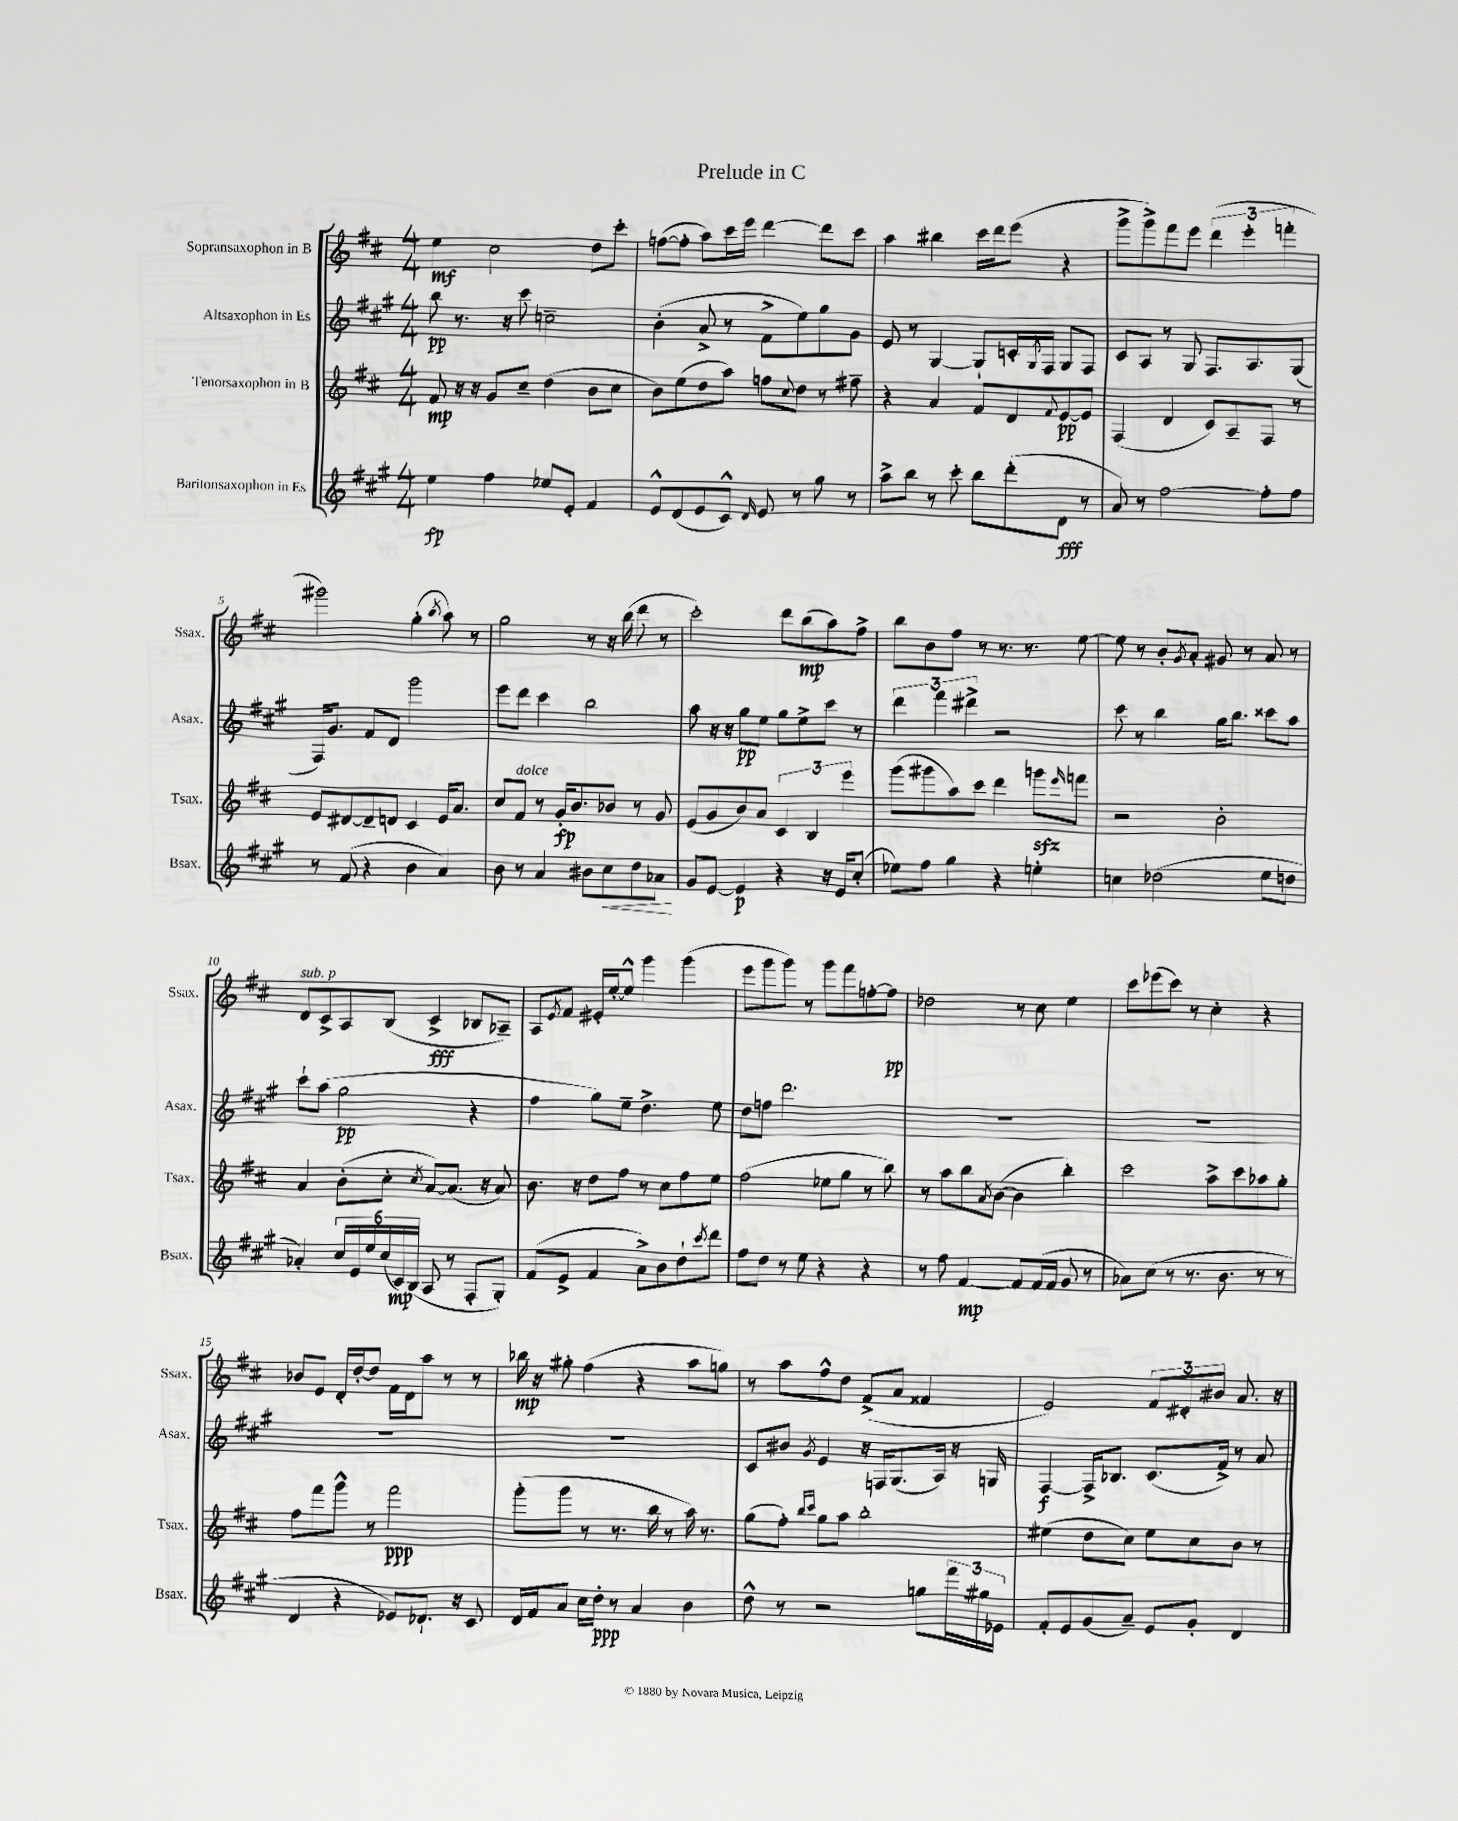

**kern	**dynam	**kern	**dynam	**kern	**dynam	**kern	**dynam
*part4	*part4	*part3	*part3	*part2	*part2	*part1	*part1
*staff4	*staff4	*staff3	*staff3	*staff2	*staff2	*staff1	*staff1
*I"Baritonsaxophon in Es	*	*I"Tenorsaxophon in B	*	*I"Altsaxophon in Es	*	*I"Sopransaxophon in B	*
*I'Bsax.	*	*I'Tsax.	*	*I'Asax.	*	*I'Ssax.	*
*clefG2	*	*clefG2	*	*clefG2	*	*clefG2	*
*k[f#c#g#]	*	*k[f#c#]	*	*k[f#c#g#]	*	*k[f#c#]	*
*M4/4	*	*M4/4	*	*M4/4	*	*M4/4	*
=1	=1	=1	=1	=1	=1	=1	=1
4ee\	fp	8f#/	mp	8bb\	pp	4ee\	mf
.	.	16r	.	8.r	.	.	.
.	.	16r	.	.	.	.	.
4ff#\	.	8g/L	.	.	.	2cc#\	.
.	.	.	.	16r	.	.	.
.	.	8cc#~/J	.	8ccc#\	.	.	.
8ee-X/L	.	(4dd\	.	2ccn~\	.	.	.
8e'/J	.	.	.	.	.	.	.
4f#/	.	8b\L	.	.	.	8dd\L	.
.	.	8cc#\J	.	.	.	8ccc#'\J	.
=2	=2	=2	=2	=2	=2	=2	=2
8e^^/L	.	8b\L)	.	(4b'\	.	([8ffn\L	.
(8d/	.	(8ee\	.	.	.	8ff'\J]	.
8e/	.	8dd\	.	8a^/	.	8aa\L)	.
8c#^^/J)	.	8aa\J)	.	8r	.	16ccc#\L	.
.	.	.	.	.	.	16eee\JJ	.
16qqd/	.	.	.	.	.	.	.
8e/	.	8ffn\L	.	8f#^\L	.	[4ddd\	.
.	.	8qqcc#/	.	.	.	.	.
8r	.	8dd\J	.	8ee\)	.	.	.
8gg#\	.	8r	.	8gg#\	.	8ddd\L]	.
8r	.	8ff#X~\	.	8g#\J	.	8ccc#\J	.
=3	=3	=3	=3	=3	=3	=3	=3
8aa^\L	.	4r	.	8e/	.	4aa\	.
8bb\J	.	.	.	8r	.	.	.
8r	.	4a/	.	[4G#/	.	4bb#X\	.
8ccc#'\	.	.	.	.	.	.	.
8bb\L	.	8f#/L	.	8G#`/L]	.	16ccc#\LL	.
.	.	.	.	.	.	16ddd\J	.
(8ddd'\	.	8d/	.	16cn'/L	.	(8eee\J	.
.	.	.	.	8qG#/	.	.	.
.	.	.	.	16F#/JJ	.	.	.
.	.	8qqf#/	.	.	.	.	.
8d\J	fff	[8e/	pp	8G#/L	.	4r	.
8r	.	8e/J]	.	8F#/J	.	.	.
=4	=4	=4	=4	=4	=4	=4	=4
8a/)	.	(4F#/	.	8c#/L	.	8ggg^\L	.
8r	.	.	.	8A/J	.	8ggg^\)	.
[2ff#\	.	4d/	.	8r	.	8fff#\	.
.	.	.	.	8G#/	.	8eee\J	.
.	.	8c#/L)	.	8.F#/L	.	(6ddd\	.
.	.	8A~/	.	.	.	.	.
.	.	.	.	.	.	6eee'\	.
.	.	.	.	8.A/	.	.	.
8ff#'\L]	.	8F#/J	.	.	.	.	.
.	.	.	.	.	.	6fffn'\	.
8ff#\J	.	8r	.	(8G#/J	.	.	.
!!LO:LB:g=z
=5	=5	=5	=5	=5	=5	=5	=5
8r	.	8e/L	.	16F#/KL)	.	2ggg#X\)	.
.	.	.	.	8.g#/J	.	.	.
(8f#/	.	[8d#X/	.	.	.	.	.
4r	.	8d#~/]	.	8f#/L	.	.	.
.	.	8dn/J	.	8d/J	.	.	.
4b\	.	4c#/	.	2ggg#\	.	(4gg'\	.
.	.	.	.	.	.	8qbb/	.
4a/)	.	16e/KL	.	.	.	8aa\)	.
.	.	8.a/J	.	.	.	.	.
.	.	.	.	.	.	8r	.
=6	=6	=6	=6	=6	=6	=6	=6
8b\	.	8cc#/L	.	8eee\L	.	2gg\	.
!	!	!LO:TX:a:i:t=dolce	!	!	!	!	!
8r	.	8f#/J	.	8ddd\J	.	.	.
4a/	.	8r	.	4ccc#\	.	.	.
.	.	16g'/KL	fp	.	.	.	.
.	.	8.b/	.	.	.	.	.
8b#X\L	.	.	.	2bb\	.	8r	.
!	!LO:HP:b	!	!	!	!	!	!
8cc#\	<	8b-X/J	.	.	.	16r	.
.	.	.	.	.	.	(16bb\	.
8dd\	.	8r	.	.	.	8ddd\	.
8a-X\J	.	8g/	.	.	.	8r	.
.	[	.	.	.	.	.	.
=7	=7	=7	=7	=7	=7	=7	=7
8g#/L	.	(8e/L	.	8aa\	.	2ccc#'\)	.
[8e/J	.	8g/	.	16r	.	.	.
.	.	.	.	16r	.	.	.
4e/]	p	8b/)	.	8gg#\L	pp	.	.
.	.	8a/J	.	8ee\J	.	.	.
4r	.	6c#/	.	8gg#\L	.	8ddd\L	.
.	.	.	.	8ee^\	.	(8bb\	mp
.	.	6B/	.	.	.	.	.
16r	.	.	.	8ccc#\J	.	8aa\)	.
16e/KL	.	.	.	.	.	.	.
.	.	6eee\	.	.	.	.	.
(8cc#'/J	.	.	.	8r	.	8ff#^\J	.
=8	=8	=8	=8	=8	=8	=8	=8
8ee-X\L)	.	(8ggg\L	.	6ddd\	.	8bb\L	.
8ff#\J	.	8ggg#X\	.	.	.	8b\	.
.	.	.	.	6fff#\	.	.	.
4gg#\	.	8aa\)	.	.	.	8ff#\J	.
.	.	.	.	6ddd#X^\	.	.	.
.	.	8ccc#\J	.	.	.	8r	.
4r	.	4ddd\	.	2r	.	8.r	.
.	.	.	.	.	.	8.r	.
4een'\	.	8gggnzz\L	.	.	.	.	.
.	.	16qqeee/	.	.	.	.	.
.	.	8fffn\J	.	.	.	[8ee\	.
=9	=9	=9	=9	=9	=9	=9	=9
4ccn\	.	2r	.	8ccc#\	.	8ee\]	.
.	.	.	.	8r	.	8r	.
(2dd-X\	.	.	.	4bb\	.	8b'/L	.
.	.	.	.	.	.	8qg/	.
.	.	.	.	.	.	8a'/J	.
.	.	2b'\	.	16gg#\KL	.	8g#X/	.
.	.	.	.	8.bb\J	.	.	.
.	.	.	.	.	.	8r	.
8ee\L	.	.	.	8ccc##X\L	.	8a/	.
8ddn\J	.	.	.	8aa\J	.	8r	.
!!LO:LB:g=z
=10	=10	=10	=10	=10	=10	=10	=10
!	!	!	!	!	!	!LO:TX:a:i:t=sub. p	!
4a-X'/)	.	4a/	.	8ccc#`\L	.	8d/L	.
.	.	.	.	(8aa\J	.	8c#^/	.
24cc#/LL	.	(8b'\L	.	2gg#\	pp	8A/	.
24e/	.	.	.	.	.	.	.
24ee/	.	.	.	.	.	.	.
(24cc#/	.	8cc#'\J	.	.	.	(8B/J	.
24c#/)	mp	.	.	.	.	.	.
(24B/JJ	.	.	.	.	.	.	.
.	.	8qcc#/	.	.	.	.	.
8A/	.	[8a/L)	.	.	.	4c#^/	fff
8r	.	(8.a/J]	.	.	.	.	.
8F#'/L	.	.	.	4r	.	8B-X/L	.
.	.	16r	.	.	.	.	.
8G#'/J)	.	8a/)	.	.	.	8A-X~/J)	.
=11	=11	=11	=11	=11	=11	=11	=11
(8f#/L	.	8.b\	.	4ff#\	.	8A/L	.
.	.	.	.	.	.	8qe/	.
8e^/J	.	.	.	.	.	8f#/J	.
.	.	16r	.	.	.	.	.
4f#/	.	8dd\L	.	8gg#\L)	.	16e#X'/LL	.
.	.	.	.	.	.	[16ee'/J	.
.	.	8ff#\J	.	8ee~\J	.	8ee^^/J]	.
8a^\L)	.	8r	.	4.dd^\	.	4ggg\	.
8b\	.	8cc#\L	.	.	.	.	.
8dd`\	.	8ff#\	.	.	.	(4ggg\	.
8qccc#/	.	.	.	.	.	.	.
8ddd\J	.	8ee\J	.	8ee\	.	.	.
=12	=12	=12	=12	=12	=12	=12	=12
8ff#\L	.	(2ff#\	.	8dd\L	.	8eee\L	.
8dd\J	.	.	.	8ffn\J	.	8ggg\	.
8r	.	.	.	2.ddd\	.	8ggg\J)	.
8ee\	.	.	.	.	.	8r	.
4r	.	8ee-X\L	.	.	.	8ggg\L	.
.	.	8gg\J	.	.	.	8fff#\	.
4r	.	8r	.	.	.	[8ffn'\	.
.	.	8bb\)	.	.	.	8ff\J]	pp
=13	=13	=13	=13	=13	=13	=13	=13
8r	.	8r	.	1r	.	2dd-X\	.
8ff#\	.	8aa\L	.	.	.	.	.
[4f#/	mp	8bb\	.	.	.	.	.
.	.	8qa/	.	.	.	.	.
.	.	([8b\J	.	.	.	.	.
8f#/L]	.	4b\]	.	.	.	8r	.
(16f#/L	.	.	.	.	.	8cc#\	.
16f#/JJ	.	.	.	.	.	.	.
8g#/	.	4bb'\)	.	.	.	4ee\	.
8r	.	.	.	.	.	.	.
=14	=14	=14	=14	=14	=14	=14	=14
8a-X\L)	.	2ccc#\	.	1r	.	8ccc#\L	.
(8cc#\J	.	.	.	.	.	(8eee-X\	.
8r	.	.	.	.	.	8ccc#\J)	.
8.r	.	.	.	.	.	8r	.
.	.	8aa^\L	.	.	.	4cc#'\	.
8.b\	.	.	.	.	.	.	.
.	.	8ccc#\	.	.	.	.	.
8r	.	8aa-X\	.	.	.	4r	.
8r	.	8gg'\J	.	.	.	.	.
!!LO:LB:g=z
=15	=15	=15	=15	=15	=15	=15	=15
4d/	.	8ff#\L	.	1r	.	8b-X/L	.
.	.	8fff#\	.	.	.	8e/J	.
4r	.	8ggg^^\J	.	.	.	16d'/LL	.
.	.	.	.	.	.	[16dd'/J	.
.	.	8r	.	.	.	8dd/J]	.
8e-X/L)	.	2fff#\	ppp	.	.	16f#\LL	.
.	.	.	.	.	.	16d\J	.
8.d-X`/J	.	.	.	.	.	8aa\J	.
.	.	.	.	.	.	8r	.
16r	.	.	.	.	.	.	.
8c#/	.	.	.	.	.	8r	.
=16	=16	=16	=16	=16	=16	=16	=16
16d/LL	.	(8ggg'\L	.	1r	.	16bb-X\	mp
16f#/J	.	.	.	.	.	16r	.
8a/J	.	8ggg\J	.	.	.	8gg#X'\	.
16cc#\LL	.	8r	.	.	.	(4ff#\	.
16dd'\JJ	ppp	.	.	.	.	.	.
8r	.	8.r	.	.	.	.	.
4a/	.	.	.	.	.	4r	.
.	.	16bb\	.	.	.	.	.
.	.	8r	.	.	.	.	.
4b\	.	16aa\)	.	.	.	8aa\L	.
.	.	8.r	.	.	.	.	.
.	.	.	.	.	.	8ggn\J)	.
=17	=17	=17	=17	=17	=17	=17	=17
8dd^^\	.	(8gg\L	.	8c#/L	.	8r	.
8r	.	8ff#'\J)	.	8b#X/J	.	8aa\L	.
.	.	16qqbb/LL	.	.	.	.	.
.	.	16qqccc#/JJ	.	8qg#/	.	.	.
2r	.	8gg\L	.	4e/	.	8ff#^^\	.
.	.	8aa\J	.	.	.	8dd\J	.
.	.	2bb'\	.	16r	.	(8f#^/L	.
.	.	.	.	16Fn/KL	.	.	.
.	.	.	.	(8.G#/	.	8a/J	.
8ggn\L	.	.	.	.	.	4f##X/	.
.	.	.	.	16A/Jk)	.	.	.
24fff#\L	.	.	.	16r	.	.	.
24gg#X\	.	.	.	.	.	.	.
.	.	.	.	16Gn/	.	.	.
24e-X\JJ	.	.	.	.	.	.	.
=18	=18	=18	=18	=18	=18	=18	=18
8f#'/L	.	(4ee#X\	.	[4F#/	f	2e/)	.
8e/	.	.	.	.	.	.	.
(8g#/	.	8dd\L	.	16F#^/KL]	.	.	.
.	.	.	.	8.B-X/J	.	.	.
8a~/J)	.	8cc#\J)	.	.	.	.	.
8e/L	.	8ee#\L	.	(8.c#/L	.	12f#/L	.
.	.	.	.	.	.	12d#X'/	.
8g#'/J	.	8cc#\	.	.	.	.	.
.	.	.	.	.	.	12b#X/J	.
.	.	.	.	16f#^/Jk)	.	.	.
4d/	.	8b\J	.	8r	.	8.a/	.
.	.	8r	.	8a/	.	.	.
.	.	.	.	.	.	16r	.
==	==	==	==	==	==	==	==
*-	*-	*-	*-	*-	*-	*-	*-
